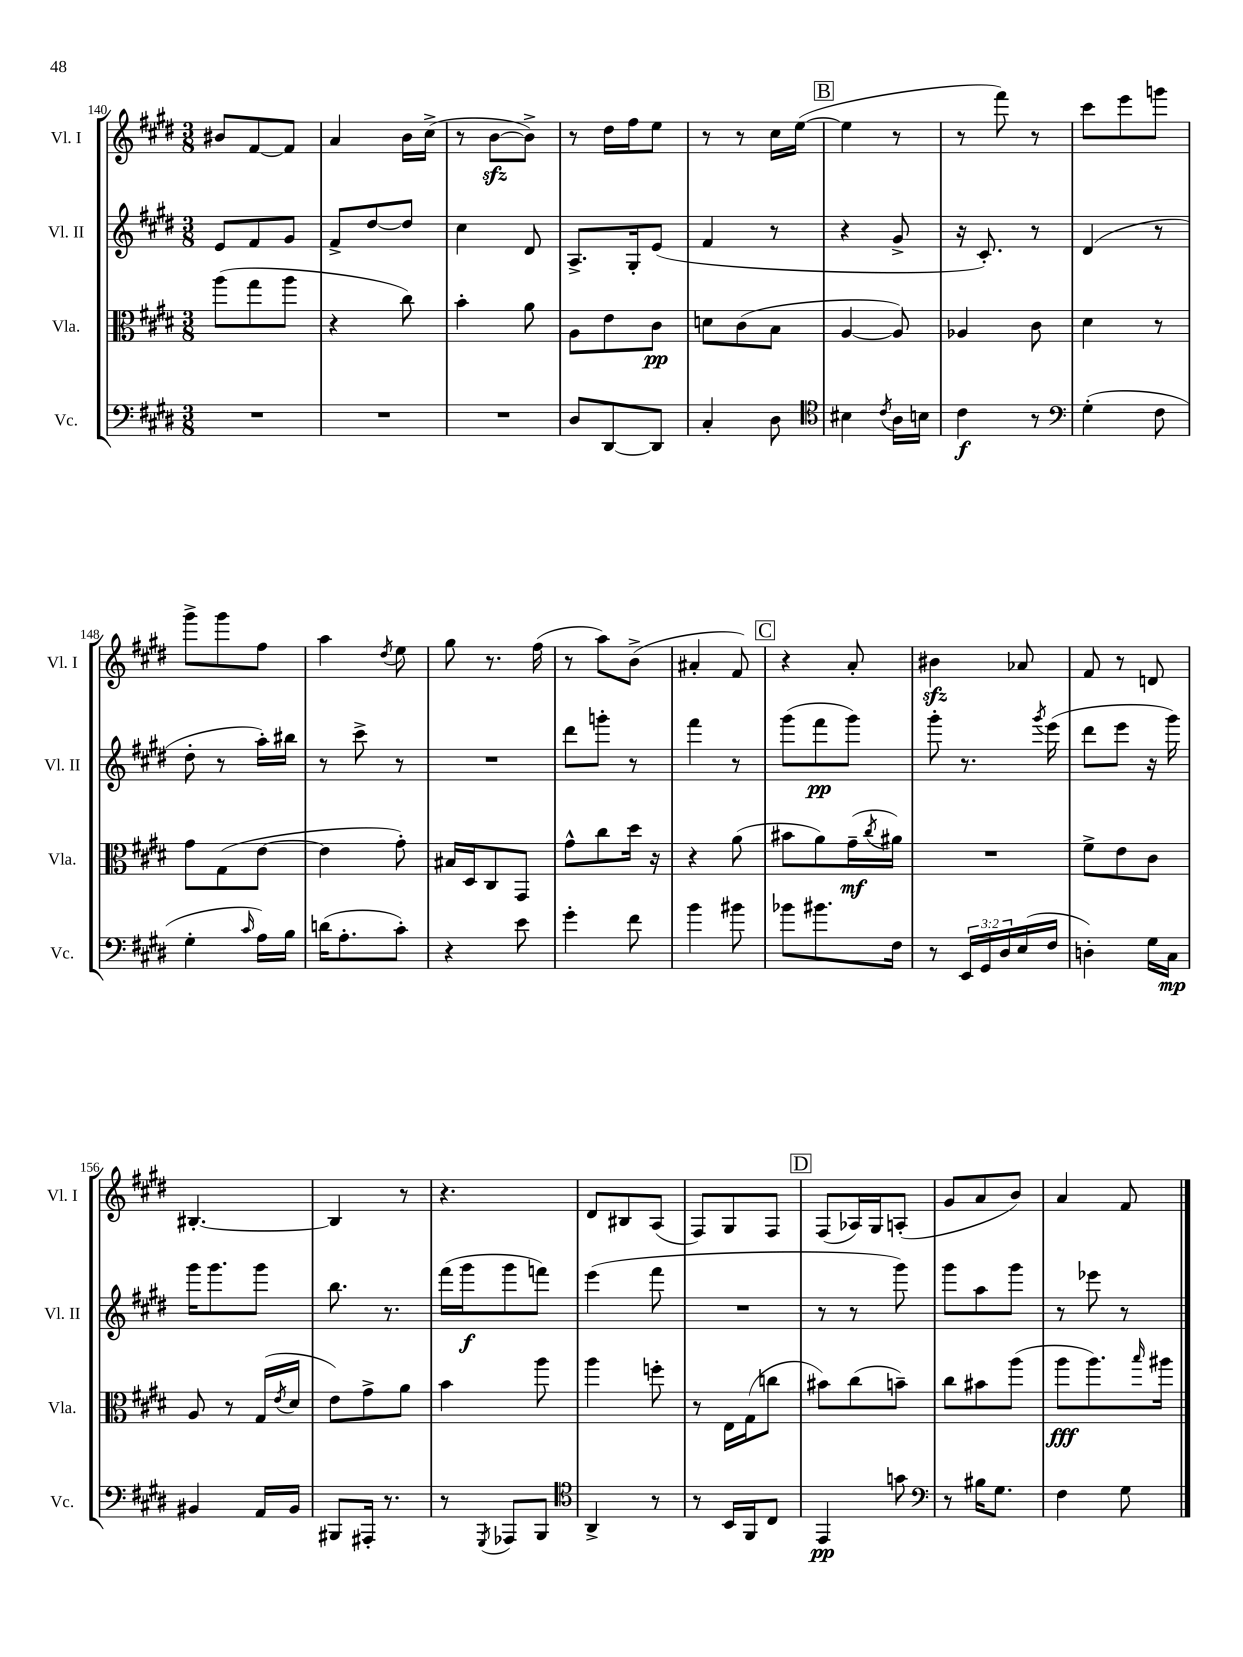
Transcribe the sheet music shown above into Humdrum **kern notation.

**kern	**kern	**kern	**kern
*staff4	*staff3	*staff2	*staff1
*clefF4	*clefC3	*clefG2	*clefG2
*k[f#c#g#d#]	*k[f#c#g#d#]	*k[f#c#g#d#]	*k[f#c#g#d#]
*M3/8	*M3/8	*M3/8	*M3/8
4.r	(8aa\L	8e/L	8b#/L
.	8gg#\	8f#/	[8f#/
.	8aa\J	8g#/J	8f#/]J
=	=	=	=
4.r	4r	8f#^/L	4a/
.	.	[8dd#/	.
.	8cc#\)	8dd#/]J	16b\LL
.	.	.	(16cc#^\JJ
=	=	=	=
4.r	4b'\	4cc#\	8r
.	.	.	[8b\L
.	8a\	8d#/	8b^\]J)
=	=	=	=
8D#/L	8A\L	8.A^/L	8r
[8DD#/	8e\	.	16dd#\LL
.	.	16G#'/k	16ff#\J
8DD#/]J	8c#\J	(8e/J	8ee\J
=	=	=	=
4C#'/	8d\L	4f#/	8r
.	(8c#\	.	8r
8D#\	8B\J	8r	16cc#\LL
.	.	.	([16ee\JJ
=	=	=	=
*clefC4	*	*	*
4B#\	[4A/	4r	4ee\]
8qc#/	.	.	.
16A\LL	8A/])	8g#^/	8r
16B\JJ	.	.	.
=	=	=	=
4c#\	4A-/	16r	8r
.	.	8.c#'/)	.
.	.	.	8fff#\)
8r	8c#\	8r	8r
=	=	=	=
*clefF4	*	*	*
(4G#'\	4d#\	(4d#/	8ccc#\L
.	.	.	8eee\
8F#\	8r	8r	8ggg\J
=	=	=	=
4G#'\	8g#\L	8dd#'\	8ggg#^\L
.	(8G#\	8r	8ggg#\
16qqc#/	.	.	.
16A\LL)	[8e\J	16aa'\LL)	8ff#\J
16B\JJ	.	16bb#\JJ	.
=	=	=	=
(16d\LK	4e\]	8r	4aa\
8.A'\	.	.	.
.	.	8ccc#^\	.
.	.	.	8qdd#/
8c#'\J)	8g#'\)	8r	8ee\
=	=	=	=
4r	16B#/LL	4.r	8gg#\
.	16D#/J	.	.
.	8C#/	.	8.r
8e\	8GG#/J	.	.
.	.	.	(16ff#\
=	=	=	=
4g#'\	8g#^^\L	8ddd#\L	8r
.	8cc#\	8ggg'\J	8aa\L)
8f#\	16dd#\Jk	8r	(8b^\J
.	16r	.	.
=	=	=	=
4b\	4r	4fff#\	4a#'/
8b#\	(8a\	8r	8f#/)
=	=	=	=
8b-\L	8b#\L	(8ggg#\L	4r
8.b#\	8a\)	8fff#\	.
.	(16g#~\L	8ggg#\J)	8a'/
.	8qcc#/	.	.
16F#\Jk	16a#\JJ)	.	.
=	=	=	=
8r	4.r	8ggg#'\	4b#\
24EE/LL	.	8.r	.
24GG#/	.	.	.
24D#/	.	.	.
(16E/	.	.	8a-/
.	.	8qggg#/	.
16F#/JJ	.	(16eee\	.
=	=	=	=
4D'\)	8f#^\L	8ddd#\L	8f#/
.	8e\	8eee\J	8r
16G#\LL	8c#\J	16r	8d/
16C#\JJ	.	16ggg#\)	.
=	=	=	=
4BB#/	8A/	16ggg#\LK	[4.B#'/
.	.	8.ggg#\	.
.	8r	.	.
16AA/LL	(16G#/LL	8ggg#\J	.
.	8qe/	.	.
16BB#/JJ	16d#/JJ	.	.
=	=	=	=
8BBB#/L	8e\L)	8.bb\	4B#/]
16AAA#'/Jk	8g#^\	.	.
8.r	.	8.r	.
.	8a\J	.	8r
=	=	=	=
8r	4b\	(16fff#\LL	4.r
.	.	16ggg#\J	.
8qGGG#/	.	.	.
8AAA-/L	.	8ggg#\	.
8BBB/J	8aa\	8fff\J)	.
=	=	=	=
*clefC4	*	*	*
4AA^/	4aa\	(4eee\	8d#/L
.	.	.	8B#/
8r	8ff'\	8fff#\	(8A/J
=	=	=	=
8r	8r	4.r	8F#/L)
16BB/LL	16E\LL	.	8G#/
16FF#/J	(16G#\J	.	.
8C#/J	8cc\J	.	8F#/J
=	=	=	=
4EE/	8b#\L)	8r	(8F#/L
.	(8cc#\	8r	16A-/L)
.	.	.	16G#/J
8g\	8b~\J)	8ggg#\)	(8A'/J
=	=	=	=
*clefF4	*	*	*
8r	8cc#\L	8ggg#\L	8g#/L
16B#\LK	8b#\	8aa\	8a/
8.G#\J	.	.	.
.	(8aa\J	8ggg#\J	8b/J)
=	=	=	=
4F#\	8aa\L	8r	4a/
.	8.aa\)	8eee-\	.
8G#\	.	8r	8f#/
.	16qqbb/	.	.
.	16aa#\Jk	.	.
==	==	==	==
*-	*-	*-	*-
